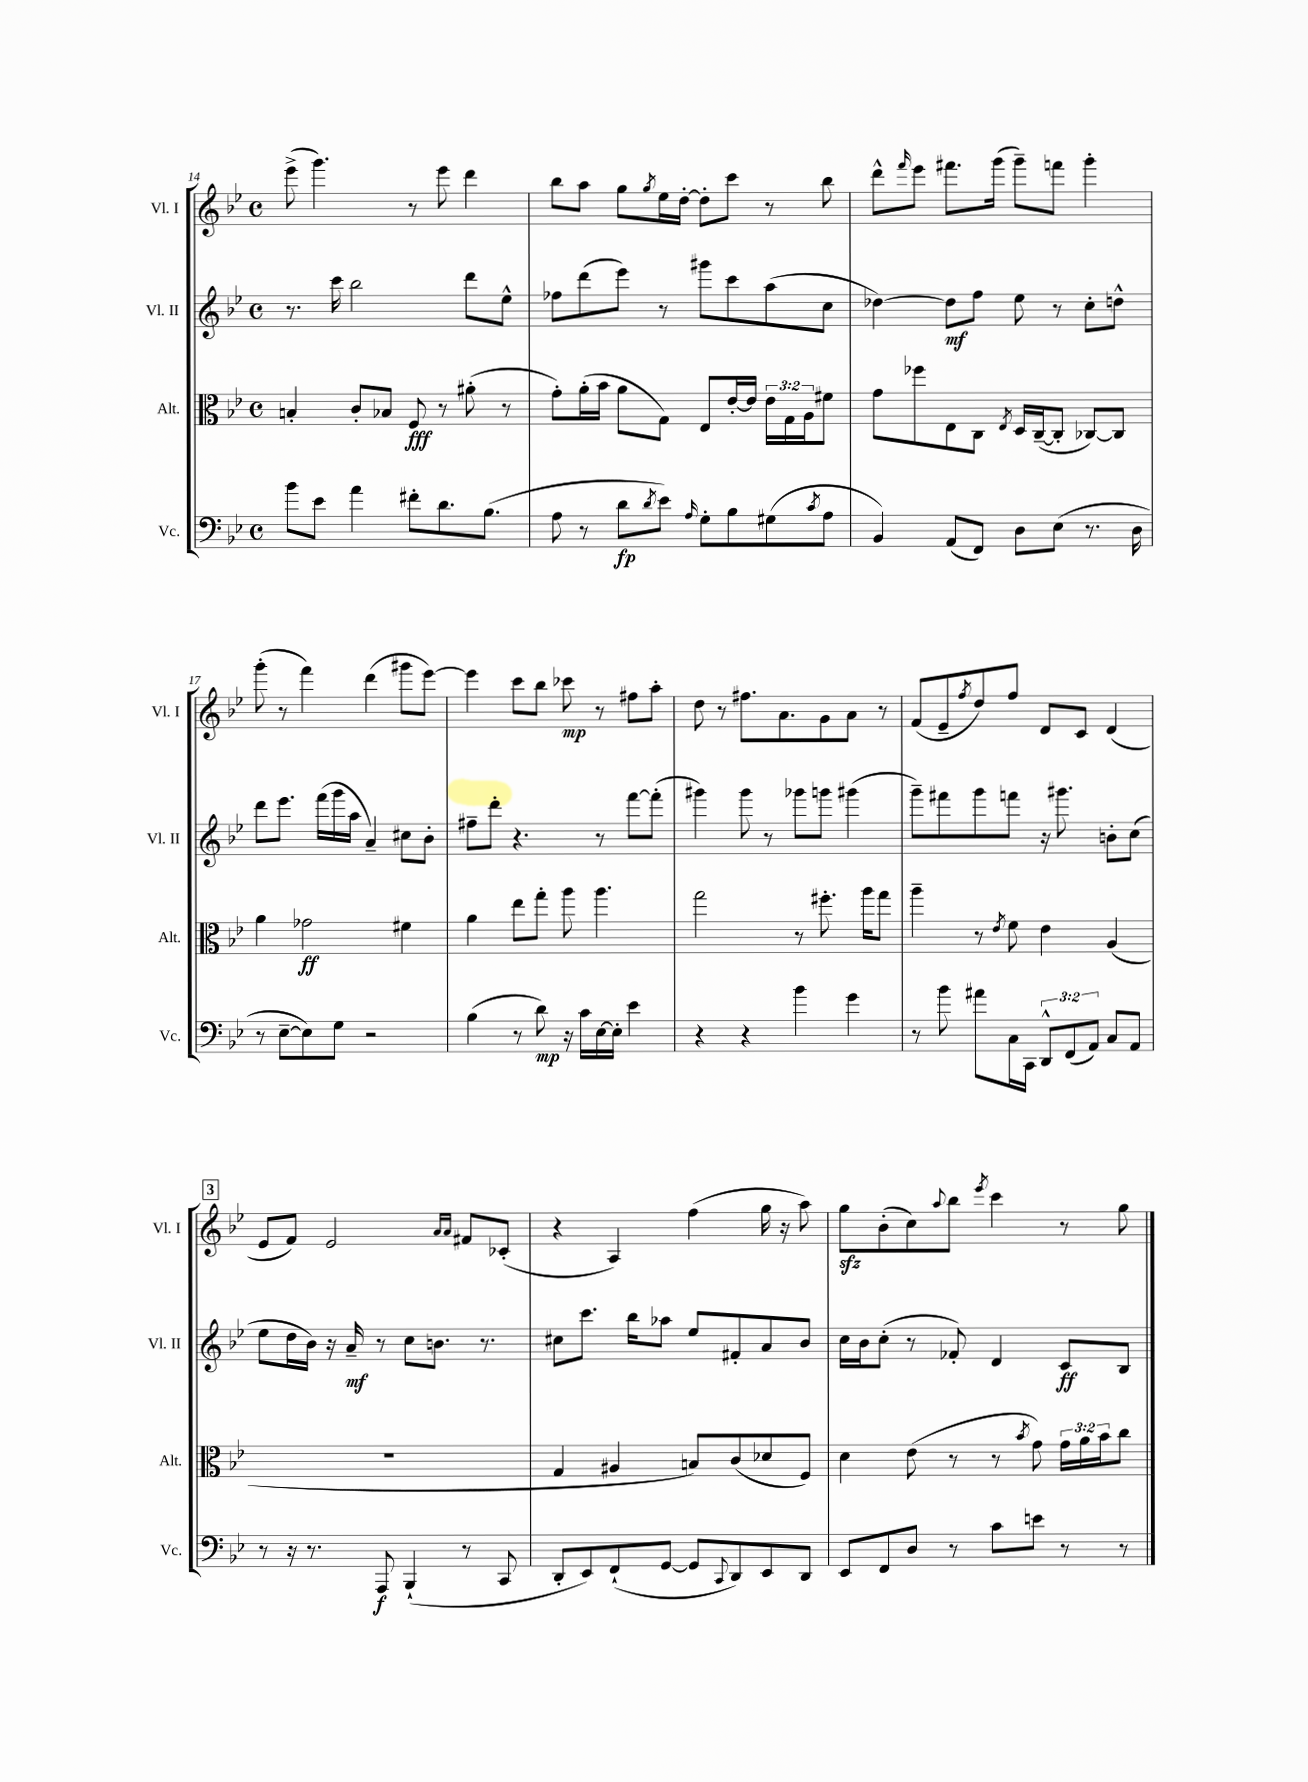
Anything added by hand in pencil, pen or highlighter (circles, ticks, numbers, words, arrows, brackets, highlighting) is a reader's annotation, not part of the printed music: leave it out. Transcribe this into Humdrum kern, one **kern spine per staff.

**kern	**kern	**kern	**kern
*staff4	*staff3	*staff2	*staff1
*clefF4	*clefC3	*clefG2	*clefG2
*k[b-e-]	*k[b-e-]	*k[b-e-]	*k[b-e-]
*M4/4	*M4/4	*M4/4	*M4/4
*met(c)	*met(c)	*met(c)	*met(c)
8b-\L	4B'/	8.r	(8eee-^\
8e-\J	.	.	4.ggg\)
.	.	16ccc\	.
4a\	8c'/L	2bb-\	.
.	8B-/J	.	.
8f#'\L	8F/	.	8r
8.d\	8r	.	8eee-\
.	(8a#'\	8ddd\L	4ddd\
(8.B-\J	.	.	.
.	8r	8ee-^^\J	.
=	=	=	=
8A\	8g'\L)	8ff-\L	8bb-\L
8r	(16a'\L	(8ddd\	8aa\J
.	16b-\JJ	.	.
8d\L	8a\L	8eee-\J)	8gg\L
8qd/	.	.	8qgg/
8e-\J)	8G\J)	8r	16ee-\L
.	.	.	[16dd'\JJ
16qqA/	.	.	.
8G'\L	8E-/L	8ggg#\L	8dd'\]L
8B-\	[16e-'/L	8ccc\	8ccc\J
.	16e-/]JJ	.	.
(8G#\	24e-\LL	(8aa\	8r
.	24G\	.	.
.	24A\J	.	.
8qc/	.	.	.
8A\J	8f#\J	8cc\J	8bb-\
=	=	=	=
4BB-/)	8g\L	[4dd-\)	8ddd^^\L
.	.	.	16qqfff/
.	8ff-\	.	8eee-\J
(8AA/L	8E-\	8dd-\]L	8.fff#\L
8FF/J)	8C\J	8ff\J	.
.	.	.	(16ggg\Jk
.	8qE-/	.	.
8D\L	16D/LL	8ee-\	8ggg~\L)
.	([16C~/J	.	.
(8E-\J	8C'/]J	8r	8fff\J
8.r	[8C-/L)	8cc'\L	4ggg'\
.	8C-/]J	8dd^^\J	.
16D\	.	.	.
=	=	=	=
8r	4a\	8ddd\L	(8ggg'\
[8E-~\L	.	8.eee-\J	8r
8E-\])	2g-\	.	4fff\)
.	.	(16fff\LL	.
8G\J	.	16ggg\	.
.	.	16aa\JJ	.
2r	.	4a~/)	(4ddd\
.	4f#\	8cc#\L	8ggg#\L
.	.	8b-'\J	[8eee-\J)
=	=	=	=
(4B-\	4a\	8ff#~\L	4eee-\]
.	.	8ddd'\J	.
8r	8ee-\L	4.r	8ccc\L
8d\)	8gg'\J	.	8bb-\J
16r	8aa\	.	8ccc-\
16c\LL	.	.	.
[16E-\	4.aa\	8r	8r
16E-'\]JJ	.	.	.
4e-\	.	[8fff\L	8ff#\L
.	.	(8fff'\]J	8aa'\J
=	=	=	=
4r	2gg\	4ggg#\)	8dd\
.	.	.	8r
4r	.	8ggg#\	8.ff#\L
.	.	8r	.
.	.	.	8.a\
4b-\	8r	8ggg-\L	.
.	8.ff#'\	8ggg\J	8g\
4g\	.	(4ggg#\	8a\J
.	16aa\LK	.	.
.	8gg\J	.	8r
=	=	=	=
8r	4aa~\	8ggg~\L)	(8f/L
8b-\	.	8fff#\	8e-~/
.	.	.	8qff/
8a#\L	8r	8ggg\	8dd/)
.	8qe-/	.	.
16C\L	8f\	8fff\J	8ff/J
16CC\JJ	.	.	.
12DD^^/L	4e-\	16r	8d/L
.	.	8.ggg#\	.
(12FF/	.	.	.
.	.	.	8c/J
12AA/J)	.	.	.
8C/L	(4A/	8b'\L	(4d/
8AA/J	.	(8cc\J	.
=	=	=	=
8r	1r	8ee-\L	8e-/L
16r	.	16dd\L	8f/J)
8.r	.	16b-\JJ)	.
.	.	16r	2e-/
.	.	16a~/	.
8AAA/	.	8r	.
(4BBB-`/	.	8cc\L	.
.	.	8.b\J	.
.	.	.	16qqa/LL
.	.	.	16qqa/JJ
8r	.	.	8f#/L
.	.	8.r	.
8CC/	.	.	(8c-'/J
=	=	=	=
8DD'/L	4G/	8cc#\L	4r
8EE-/)	.	8.ccc\J	.
(8FF`/	4A#/	.	4A/)
.	.	16bb-\LK	.
[8GG/J	.	8aa-\J	.
8GG/]L	8B/L)	8ee-/L	(4ff\
8qqCC/	.	.	.
8DD/)	(8c/	8f#'/	.
8EE-/	8d-/	8a/	16gg\
.	.	.	16r
8DD/J	8F/J)	8b-/J	8aa\)
=	=	=	=
8EE-/L	4d\	16cc\LL	8gg\L
.	.	16b-\J	.
8FF/	.	(8cc'\J	(8b-'\
8D/J	(8e-\	8r	8cc\)
.	.	.	8qqaa/
8r	8r	8f-'/)	8bb-\J
.	.	.	8qeee-/
8c\L	8r	4d/	4ccc\
.	8qb-/	.	.
8e\J	8g\)	.	.
8r	24g\LL	8c/L	8r
.	24a\	.	.
.	24b-\J	.	.
8r	8cc\J	8B-/J	8gg\
==	==	==	==
*-	*-	*-	*-
